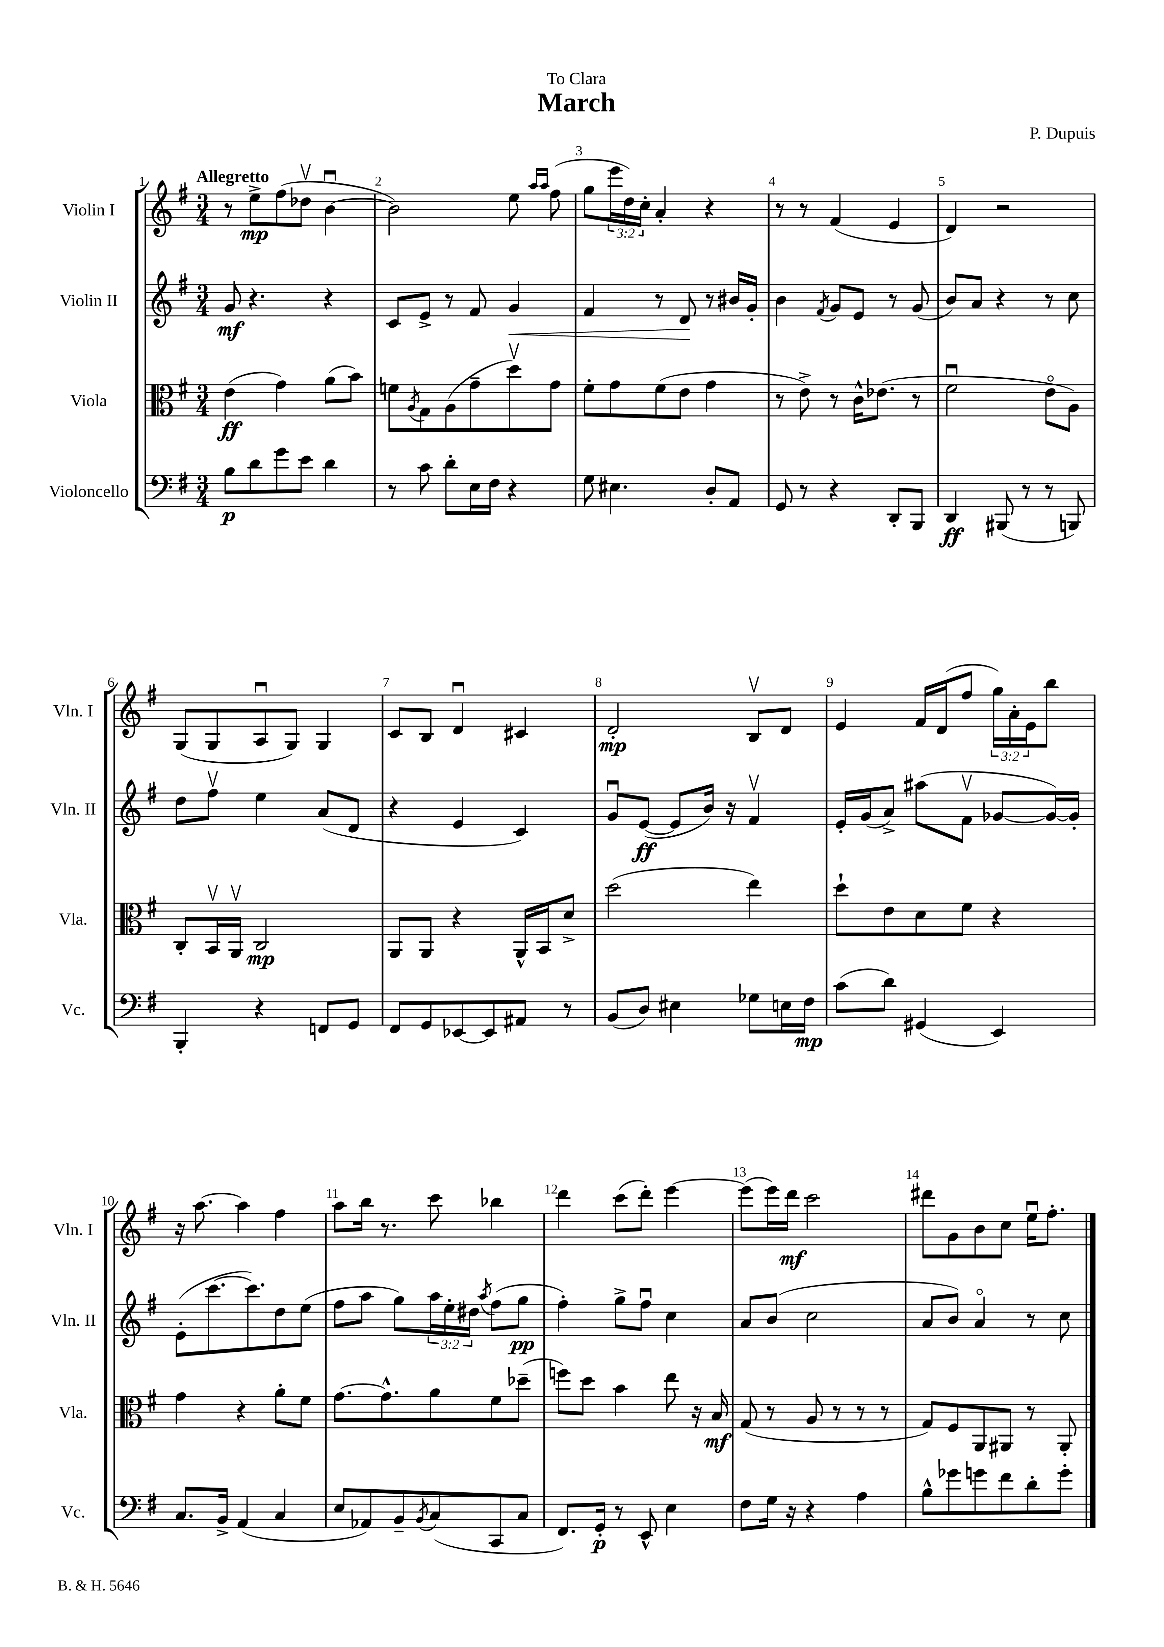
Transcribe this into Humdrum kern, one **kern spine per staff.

**kern	**dynam	**kern	**dynam	**kern	**dynam	**kern	**dynam
*part4	*part4	*part3	*part3	*part2	*part2	*part1	*part1
*staff4	*staff4	*staff3	*staff3	*staff2	*staff2	*staff1	*staff1
*I"Violoncello	*	*I"Viola	*	*I"Violin II	*	*I"Violin I	*
*I'Vc.	*	*I'Vla.	*	*I'Vln. II	*	*I'Vln. I	*
*clefF4	*	*clefC3	*	*clefG2	*	*clefG2	*
*k[f#]	*	*k[f#]	*	*k[f#]	*	*k[f#]	*
*M3/4	*	*M3/4	*	*M3/4	*	*M3/4	*
=1	=1	=1	=1	=1	=1	=1	=1
!	!	!	!	!	!	!LO:TX:a:B:t=Allegretto	!
8B\L	p	(4e\	ff	8g/	mf	8r	.
8d\	.	.	.	4.r	.	8ee^\L	mp
8g\	.	4g\)	.	.	.	(8ff#\	.
8e\J	.	.	.	.	.	8dd-Xv\J	.
4d\	.	(8a\L	.	4r	.	[4bu\	.
.	.	8b\J)	.	.	.	.	.
=2	=2	=2	=2	=2	=2	=2	=2
8r	.	8fn\L	.	8c/L	.	2b\])	.
.	.	8qA/	.	.	.	.	.
8c\	.	8G\	.	8e^/J	.	.	.
8d'\L	.	(8A\	.	8r	.	.	.
16E\L	.	8g~\	.	8f#/	.	.	.
16F#\JJ	.	.	.	.	.	.	.
!	!	!	!	!	!LO:HP:b	!	!
4r	.	8ddv\)	.	4g/	<	8ee\	.
.	.	.	.	.	.	16qqaa/LL	.
.	.	.	.	.	.	16qqaa/JJ	.
.	.	8g\J	.	.	.	(8ff#\	.
=3	=3	=3	=3	=3	=3	=3	=3
8G\	.	8f#'\L	.	4f#/	.	8gg\L	.
4.E#X\	.	8g\	.	.	.	24eee\L	.
.	.	.	.	.	.	24dd\)	.
.	.	.	.	.	.	24cc'\JJ	.
.	.	(8f#\	.	8r	.	4a'/	.
.	.	8e\J	.	8d/	.	.	.
8D'/L	.	4g\	.	8r	[	4r	.
8AA/J	.	.	.	16b#X/LL	.	.	.
.	.	.	.	16g'/JJ	.	.	.
=4	=4	=4	=4	=4	=4	=4	=4
8GG/	.	8r	.	4b\	.	8r	.
8r	.	8e^\)	.	.	.	8r	.
.	.	.	.	8qf#/	.	.	.
4r	.	8r	.	8g/L	.	(4f#/	.
.	.	16c^^\KL	.	8e/J	.	.	.
.	.	(8.e-X\J	.	.	.	.	.
8DD'/L	.	.	.	8r	.	4e/	.
8BBB/J	.	8r	.	(8g/	.	.	.
=5	=5	=5	=5	=5	=5	=5	=5
4DD/	ff	2f#u\	.	8b/L)	.	4d/)	.
.	.	.	.	8a/J	.	.	.
(8BBB#X/	.	.	.	4r	.	2r	.
8r	.	.	.	.	.	.	.
8r	.	8e\L	.	8r	.	.	.
8BBBn/)	.	8A\J)	.	8cc\	.	.	.
!!LO:LB:g=z
=6	=6	=6	=6	=6	=6	=6	=6
4BBB'/	.	8C'/L	.	8dd\L	.	(8G/L	.
.	.	16BBv/L	.	8ff#v\J	.	8G/	.
.	.	16AAv/JJ	.	.	.	.	.
4r	.	2C/	mp	4ee\	.	8Au/	.
.	.	.	.	.	.	8G/J)	.
8FFn/L	.	.	.	(8a/L	.	4G/	.
8GG/J	.	.	.	8d/J	.	.	.
=7	=7	=7	=7	=7	=7	=7	=7
8FF#/L	.	8AA/L	.	4r	.	8c/L	.
8GG/	.	8AA/J	.	.	.	8B/J	.
[8EE-X/	.	4r	.	4e/	.	4du/	.
8EE-/]	.	.	.	.	.	.	.
8AA#X/J	.	16AA^^/LL	.	4c/)	.	4c#X/	.
.	.	16BB/J	.	.	.	.	.
8r	.	8d^/J	.	.	.	.	.
=8	=8	=8	=8	=8	=8	=8	=8
(8BB/L	.	(2dd\	.	8gu/L	.	2d'/	mp
8D/J)	.	.	.	([8e/J	ff	.	.
4E#X\	.	.	.	8e/L]	.	.	.
.	.	.	.	16b/Jk)	.	.	.
.	.	.	.	16r	.	.	.
8G-X\L	.	4ee\)	.	4f#v/	.	8Bv/L	.
16En\L	.	.	.	.	.	8d/J	.
16F#\JJ	mp	.	.	.	.	.	.
=9	=9	=9	=9	=9	=9	=9	=9
(8c\L	.	8dd`\L	.	16e'/LL	.	4e/	.
.	.	.	.	(16g/J	.	.	.
8d\J)	.	8e\	.	8a^/J)	.	.	.
(4GG#X/	.	8d\	.	(8aa#X\L	.	16f#/LL	.
.	.	.	.	.	.	(16d/J	.
.	.	8f#\J	.	8f#v\J	.	8ff#/J	.
4EE/)	.	4r	.	[8g-X/L	.	24gg\LL)	.
.	.	.	.	.	.	24a'\	.
.	.	.	.	.	.	24e\J	.
.	.	.	.	16g-/L_)	.	8bb\J	.
.	.	.	.	16g-'/JJ]	.	.	.
!!LO:LB:g=z
=10	=10	=10	=10	=10	=10	=10	=10
8.C/L	.	4g\	.	(8e'\L	.	16r	.
.	.	.	.	.	.	[8.aa\	.
.	.	.	.	[8.ccc\	.	.	.
16BB^/Jk	.	.	.	.	.	.	.
(4AA/	.	4r	.	.	.	4aa\]	.
.	.	.	.	8.ccc\])	.	.	.
4C/	.	8a'\L	.	8dd\	.	4ff#\	.
.	.	8f#\J	.	(8ee\J	.	.	.
=11	=11	=11	=11	=11	=11	=11	=11
8E/L	.	[8.g\L	.	8ff#\L	.	8aa\L	.
8AA-X/)	.	.	.	8aa\J	.	16bb\Jk	.
.	.	8.g^^\]	.	.	.	8.r	.
8BB~/	.	.	.	8gg\L)	.	.	.
8qBB/	.	.	.	.	.	.	.
(8C/	.	8a\	.	24aa\L	.	8ccc\	.
.	.	.	.	24ee'\	.	.	.
.	.	.	.	24dd#X\JJ	.	.	.
.	.	.	.	8qaa/	.	.	.
8CC/	.	8f#\	.	(8ff#\L	.	4bb-X\	.
8C/J	.	(8dd-X~\J	.	8gg\J	pp	.	.
=12	=12	=12	=12	=12	=12	=12	=12
8.FF#/L)	.	8ffn\L)	.	4ff#'\)	.	4ddd\	.
.	.	8dd\J	.	.	.	.	.
16GG'/Jk	p	.	.	.	.	.	.
8r	.	4b\	.	8gg^\L	.	(8ccc\L	.
8EE^^/	.	.	.	8ff#u\J	.	8ddd'\J)	.
4E\	.	8ee\	.	4cc\	.	[4eee\	.
.	.	16r	.	.	.	.	.
.	.	16B/	mf	.	.	.	.
=13	=13	=13	=13	=13	=13	=13	=13
8F#\L	.	(8G/	.	8a/L	.	(8eee\L]	.
16G\Jk	.	8r	.	(8b/J	.	16eee\L)	.
16r	.	.	.	.	.	16ddd\JJ	mf
4r	.	8A/	.	2cc\	.	2ccc\	.
.	.	8r	.	.	.	.	.
4A\	.	8r	.	.	.	.	.
.	.	8r	.	.	.	.	.
=14	=14	=14	=14	=14	=14	=14	=14
8B^^\L	.	8G/L)	.	8a/L	.	8ddd#X\L	.
8g-X\	.	8F#/	.	8b/J)	.	8g\	.
8gn\	.	8AA/	.	4a/	.	8b\	.
8f#\	.	8AA#X/J	.	.	.	8cc\J	.
8d'\	.	8r	.	8r	.	16eeu\KL	.
.	.	.	.	.	.	8.ff#'\J	.
8g'\J	.	8AA#'/	.	8cc\	.	.	.
==	==	==	==	==	==	==	==
*-	*-	*-	*-	*-	*-	*-	*-
